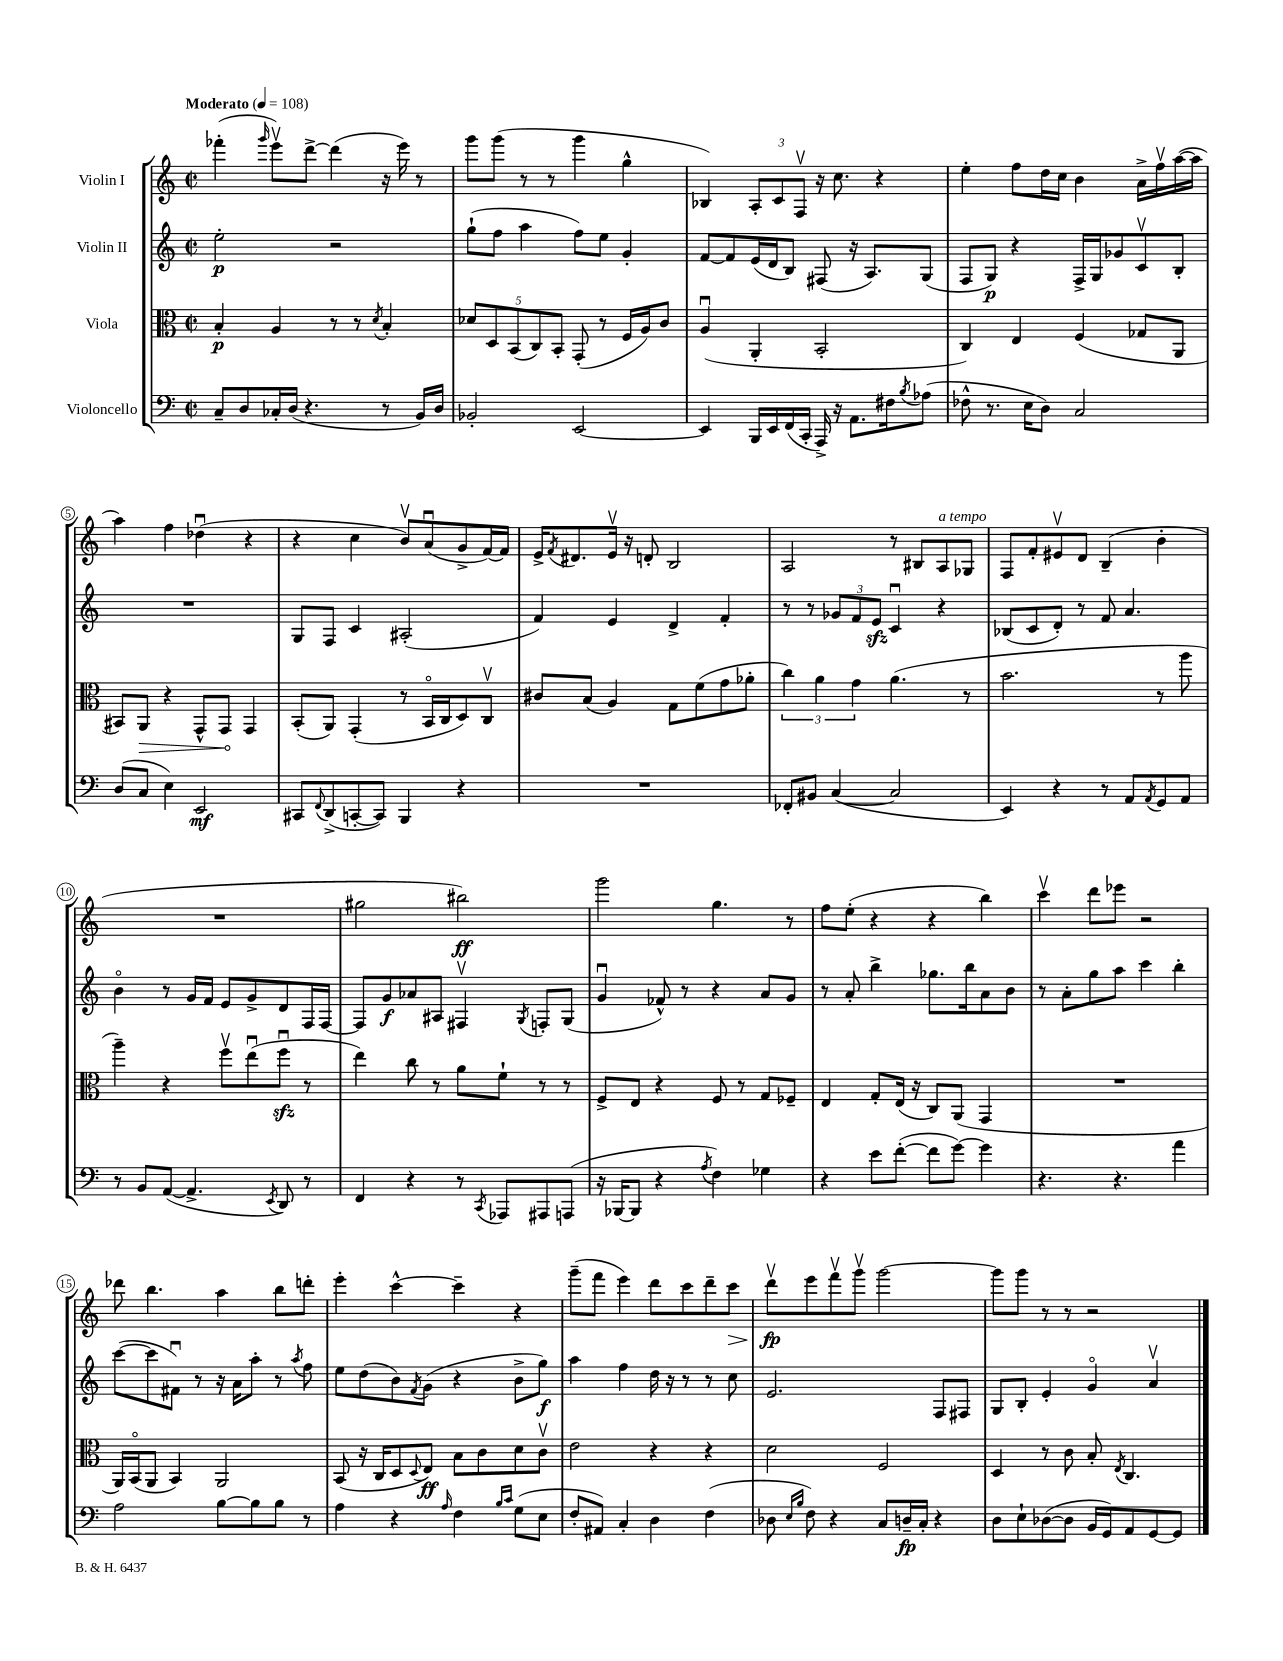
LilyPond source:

<<
\new StaffGroup <<
\new Staff = "s0" \with { instrumentName = "Violin I" } {
    \clef treble \key c \major \defaultTimeSignature \time 2/2 \tempo "Moderato" 4 = 108
    fes'''4-.( \grace { g'''16 } e'''8\upbow) d'''8~-> d'''4( r16 e'''16) r8 |
    g'''8 g'''8( r8 r8 g'''4 g''4-^ |
    bes4) \tuplet 3/2 { a8-. c'8 f8\upbow } r16 c''8. r4 |
    e''4-. f''8 d''16 c''16 b'4 a'16-> f''16\upbow a''16~( a''16 |
    a''4) f''4 des''4\downbow( r4 |
    r4 c''4 b'8\upbow) a'8\downbow( g'8-> f'16~) f'16 |
    e'16-> \acciaccatura { f'8 } dis'8. e'16\upbow r16 d'8-. b2 |
    a2 r8 bis8 a8^\markup { \italic "a tempo" } ges8 |
    f8 f'8-. eis'8\upbow d'8 b4--( b'4-. |
    R1 |
    gis''2 bis''2\ff) |
    g'''2 g''4. r8 |
    f''8 e''8-.( r4 r4 b''4) |
    c'''4\upbow d'''8 ees'''8 r2 |
    des'''8 b''4. a''4 b''8 d'''8-. |
    e'''4-. c'''4~-^ c'''4-- r4 |
    g'''8--( f'''8 e'''4) d'''8 c'''8 d'''8-- c'''8\> |
    d'''8\upbow\fp\! e'''8 f'''8\upbow g'''8\upbow g'''2~ |
    g'''8 g'''8 r8 r8 r2 \bar "|." |
}
\new Staff = "s1" \with { instrumentName = "Violin II" } {
    \clef treble \key c \major \defaultTimeSignature \time 2/2
    e''2-.\p r2 |
    g''8-!( f''8 a''4 f''8) e''8 g'4-. |
    f'8~ f'8 e'16( d'16 b8) fis8( r16 a8.) g8( |
    f8 g8\p) r4 f16-> g16 ges'8 c'8\upbow b8-. |
    R1 |
    g8 f8 c'4 ais2-.( |
    f'4) e'4 d'4-> f'4-. |
    r8 r8 \tuplet 3/2 { ges'8 f'8 e'8\sfz } c'4\downbow r4 |
    bes8( c'8 d'8-.) r8 f'8 a'4. |
    b'4\flageolet r8 g'16 f'16 e'8 g'8-> d'8 f16 f16~ |
    f8 g'8\f aes'8 ais8 fis4\upbow \acciaccatura { g8 } f8-. g8( |
    g'4\downbow fes'8-^) r8 r4 a'8 g'8 |
    r8 a'8-. b''4-> ges''8. b''16 a'8 b'8 |
    r8 a'8-. g''8 a''8 c'''4 b''4-. |
    c'''8~( c'''8 fis'8\downbow) r8 r16 a'16 a''8-. r8 \acciaccatura { a''8 } f''8 |
    e''8 d''8( b'8) \acciaccatura { f'8 } g'8( r4 b'8-> g''8\f) |
    a''4 f''4 d''16 r16 r8 r8 c''8 |
    e'2. f8 fis8 |
    g8 b8-. e'4-. g'4\flageolet a'4\upbow \bar "|." |
}
\new Staff = "s2" \with { instrumentName = "Viola" } {
    \clef alto \key c \major \defaultTimeSignature \time 2/2
    b4-.\p a4 r8 r8 \acciaccatura { d'8 } b4-. |
    \tuplet 5/4 { des'8 d8 b,8( c8) b,8-. } g,8-.( r8 f16 a16) c'8 |
    a4\downbow( a,4-. b,2-. |
    c4) e4 f4( ges8 a,8 |
    bis,8) \once \override Hairpin.circled-tip = ##t a,8\> r4 g,8-^ g,8\! g,4 |
    b,8-.( a,8) g,4-.( r8 b,16\flageolet c16 d8) c8\upbow |
    cis'8 b8( a4) g8 f'8( g'8 aes'8-. |
    \tuplet 3/2 { c''4) a'4 g'4 } a'4.( r8 |
    b'2. r8 a''8 |
    a''4--) r4 f''8\upbow e''8\downbow( f''8\downbow\sfz r8 |
    e''4) c''8 r8 a'8 f'8-! r8 r8 |
    f8-> e8 r4 f8 r8 g8 fes8-- |
    e4 g8-. e16( r16 c8) a,8( g,4 |
    R1 |
    a,16) b,16\flageolet( a,8 b,4) a,2 |
    b,8( r16 c16 d8 \appoggiatura { d8 } e8\ff) b8 c'8 d'8 c'8\upbow |
    e'2 r4 r4 |
    d'2 f2 |
    d4 r8 c'8 b8-. \acciaccatura { e8 } c4. \bar "|." |
}
\new Staff = "s3" \with { instrumentName = "Violoncello" } {
    \clef bass \key c \major \defaultTimeSignature \time 2/2
    c8-- d8 ces16-. d16( r4. r8 b,16) d16 |
    bes,2-. e,2~ |
    e,4 b,,16 e,16 f,16( c,16-. a,,16->) r16 a,8. fis16 \acciaccatura { b8 } aes8( |
    fes8-^ r8. e16 d8) c2 |
    d8( c8 e4) e,2\mf |
    cis,8 \appoggiatura { f,8 } d,8->( c,8~-. c,8) b,,4 r4 |
    R1 |
    fes,8-. bis,8 c4~( c2 |
    e,4) r4 r8 a,8 \acciaccatura { a,8 } g,8 a,8 |
    r8 b,8 a,8~( a,4.-> \acciaccatura { e,8 } d,8) r8 |
    f,4 r4 r8 \acciaccatura { c,8 } aes,,8 ais,,8 a,,8( |
    r16 bes,,16~ bes,,8 r4 \acciaccatura { a8 } f4) ges4 |
    r4 e'8 f'8~-.( f'8 g'8~) g'4 |
    r4. r4. a'4 |
    a2 b8~ b8 b8 r8 |
    a4 r4 \grace { a16 } f4 \grace { b16 c'16 } g8( e8 |
    f8-. ais,8) c4-. d4 f4( |
    des8 \grace { e16 b16 } f8) r4 c8 d16--\fp c16-. r4 |
    d8 e8-! des8~( des8 b,16 g,16) a,8 g,8~ g,8 \bar "|." |
}
>>
>>
\layout { \context { \Score \override BarNumber.stencil = #(make-stencil-circler 0.1 0.3 ly:text-interface::print) } }
